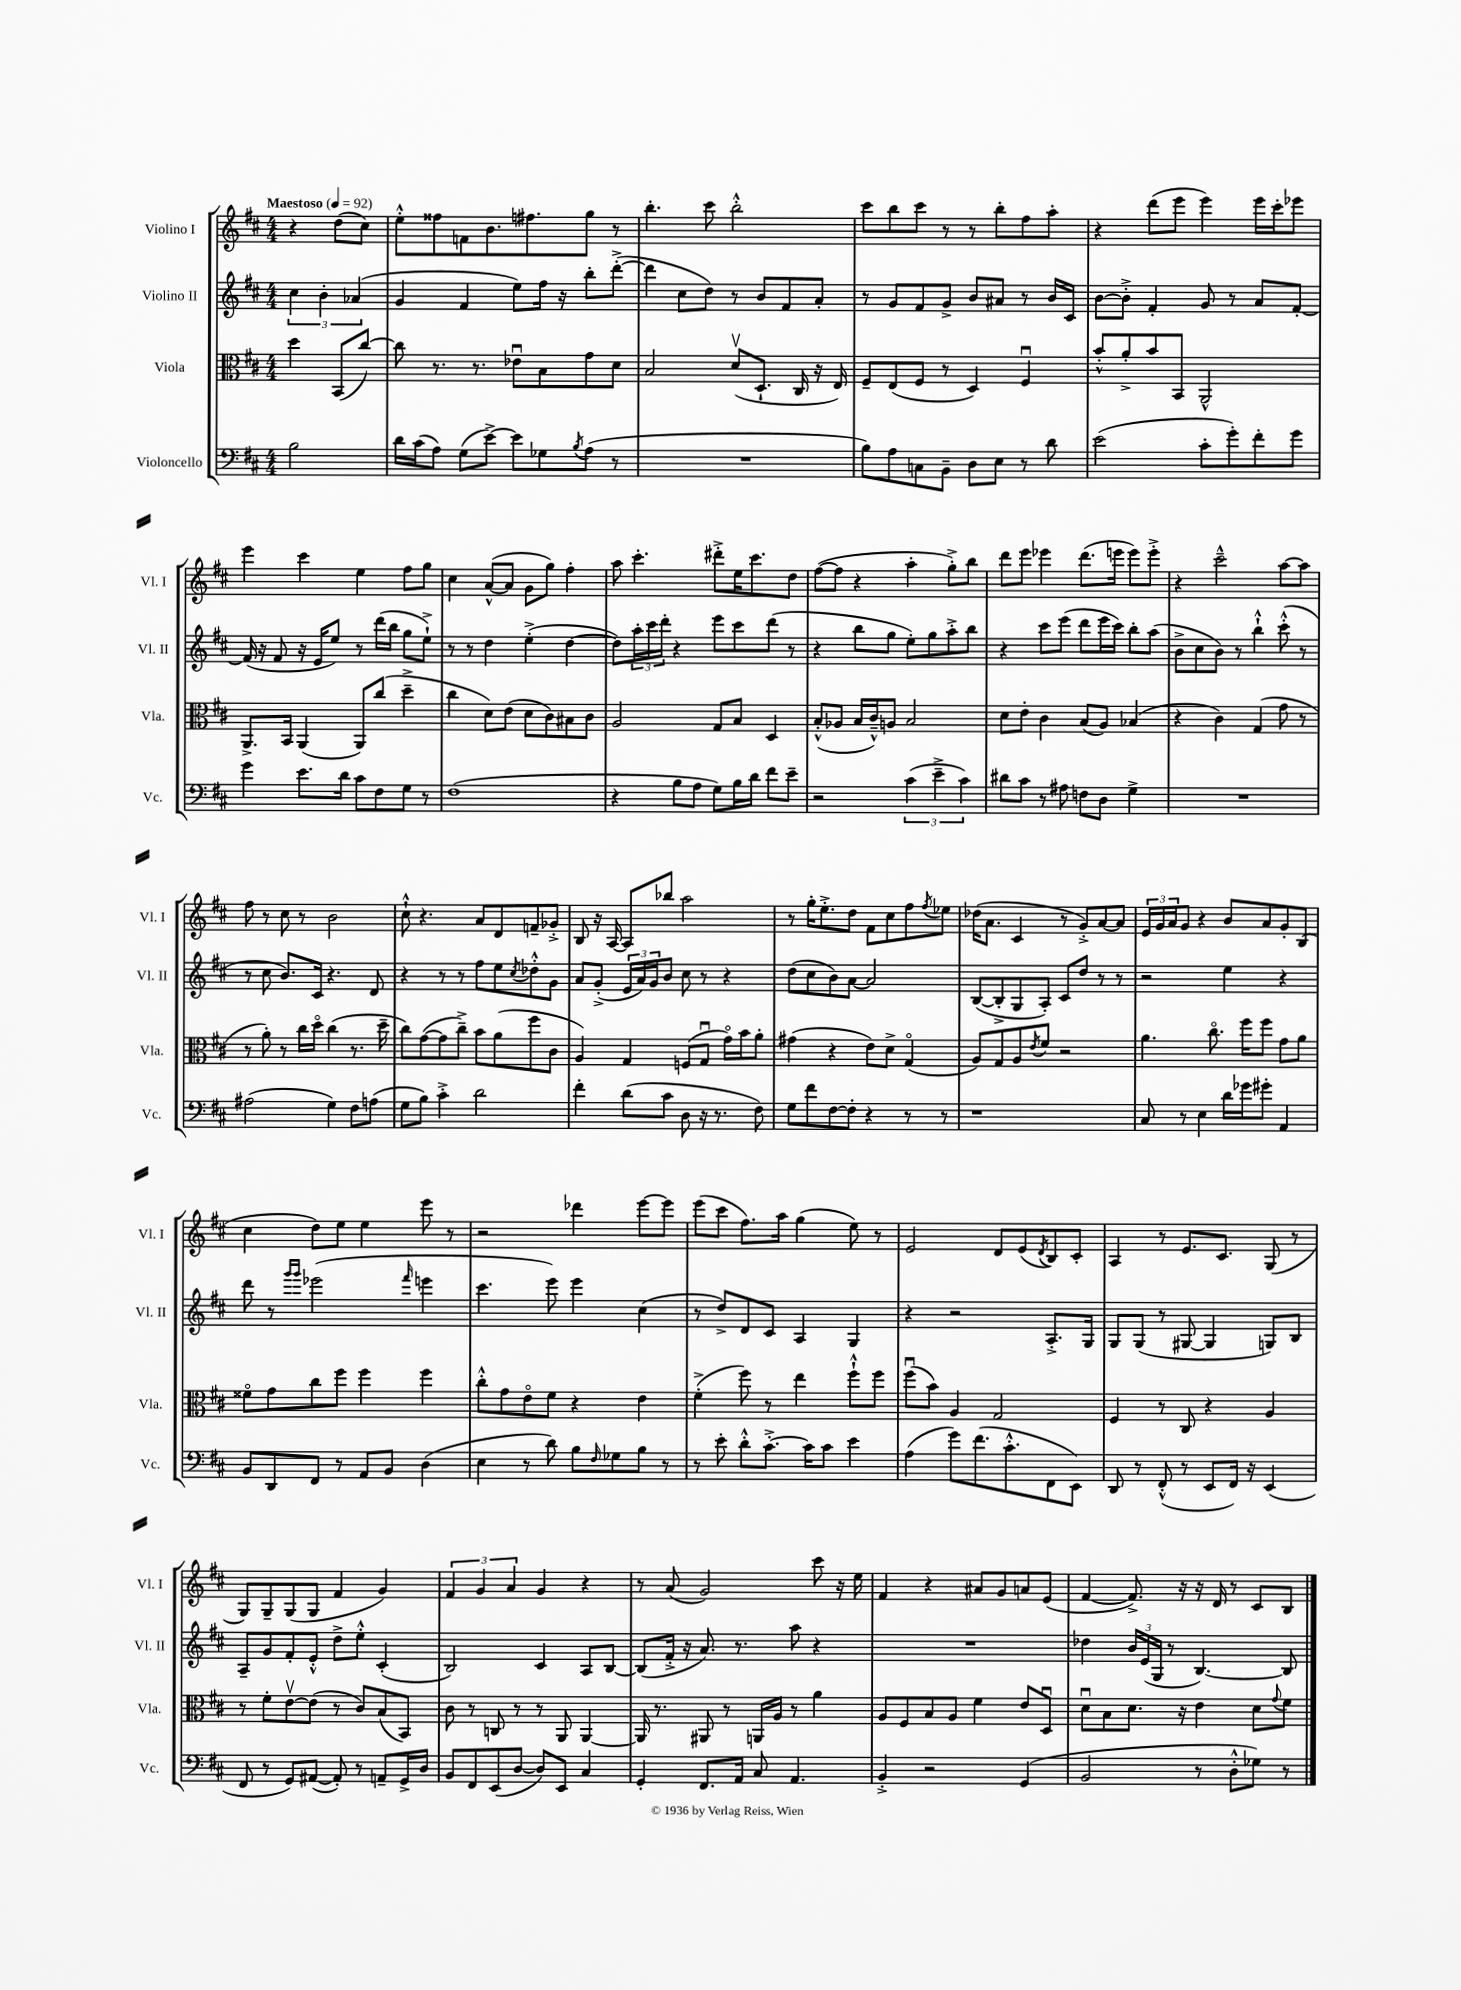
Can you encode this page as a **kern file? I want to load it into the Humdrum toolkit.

**kern	**kern	**kern	**kern
*part4	*part3	*part2	*part1
*staff4	*staff3	*staff2	*staff1
*I"Violoncello	*I"Viola	*I"Violino II	*I"Violino I
*I'Vc.	*I'Vla.	*I'Vl. II	*I'Vl. I
*clefF4	*clefC3	*clefG2	*clefG2
*k[f#c#]	*k[f#c#]	*k[f#c#]	*k[f#c#]
*M4/4	*M4/4	*M4/4	*M4/4
*MM92	*MM92	*MM92	*MM92
=	=	=	=
!	!	!	!LO:TX:a:B:t=Maestoso
2B\	4dd\	6cc#\	4r
.	.	6b'\	.
.	(8BB/L	.	(8dd\L
.	.	(6a-X/	.
.	[8cc#/J)	.	8cc#\J)
=1	=1	=1	=1
16d\LL	8cc#\]	4g/	8ee'^^\L
(16c#\J	.	.	.
8A\J)	8.r	.	8ff##X\
(8G\L	.	4f#/	8fn\
.	8.r	.	.
[8e^\J)	.	.	8.b\
8e\L]	8e-Xu\L	8ee\L)	.
.	.	.	8.ff#X\
8G-X\	8B\	16ff#\Jk	.
.	.	16r	.
8qB/	.	.	.
(8A\J	8g\	8bb'\L	8gg\J
8r	8d\J	([8ddd'^\J	8r
=2	=2	=2	=2
1r	2B/	4ddd\]	4.bb'\
.	.	8cc#\L	.
.	.	8dd\J)	8ccc#\
.	(8dv/L	8r	2bb'^^\
.	8.D`/J	8b/L	.
.	.	8f#/	.
.	16C#/	.	.
.	16r	8a'/J	.
.	16E/)	.	.
=3	=3	=3	=3
8B\L)	8F#~/L	8r	8ccc#\L
8A\	(8E/	8g/L	8bb\
8Cn\	8F#/J	8f#/	8ccc#\J
8BB~\J	8r	8g^/J	8r
8D\L	4D/)	8b/L	8r
8E\J	.	8a#X/J	8bb'\L
8r	4F#u/	8r	8ff#\
8d\	.	16b/LL	8aa'\J
.	.	16c#/JJ	.
=4	=4	=4	=4
(2e\	8b'^^/L	[8b\L	4r
.	8a'^/	8b'^\J]	.
.	8b/	4f#'/	(8ddd\L
.	8BB/J	.	8eee\J
8c#'\L	2AA^^/	8g/	4eee\)
8g'\)	.	8r	.
8f#'\	.	8a/L	16eee\LL
.	.	.	16ccc#'\J
8g\J	.	[8f#'/J	8eee-X\J
!!LO:LB:g=z
=5	=5	=5	=5
4g\	8.AA^/L	(16f#/]	4eee\
.	.	16r	.
.	.	8f#/	.
.	16BB/Jk	.	.
8.e\L	(4AA/	16r	4ccc#\
.	.	16e/KL	.
.	.	8ee/J)	.
16d\Jk	.	.	.
8c#\L	8AA/L)	8r	4ee\
8F#\	(8cc#/J	(16ddd\LL	.
.	.	16bb\JJ	.
8G\J	4dd~^\	8gg\L	8ff#\L
8r	.	8ee`^\J)	8gg\J
=6	=6	=6	=6
(1F#	4cc#\	8r	4cc#\
.	.	8r	.
.	8d\L)	4dd\	([8a^^/L
.	(8e\J	.	8a/J]
.	8d\L	(4ee'^\	8g\L
.	8c#\)	.	8gg\J)
.	8B#X\	[4dd\	4ff#'\
.	8c#\J	.	.
=7	=7	=7	=7
4r	2A/	8dd\L])	8aa\
.	.	24aa'\L	4.ccc#'\
.	.	24ccc#\	.
.	.	24ddd'\JJ	.
8B\L	.	4r	.
8A\J	.	.	.
8G\L)	8G/L	8eee\L	8ddd#X'^\L
16B\L	8B/J	8ccc#\	16ee\K
16d\JJ	.	.	8.ccc#\
8f#\L	4D/	(8ddd\J	.
8e~\J	.	8r	8dd\J
=8	=8	=8	=8
2r	(8B'^^/L	4r	([8ff#\L
.	8A-X/J	.	8ff#\J]
.	16B/LL	8bb\L	4r
.	16c#~^^/J)	.	.
.	8An/J	8gg\J	.
(6c#\	2B/	8ee'\L)	4aa'\
.	.	8gg\	.
6e~^\	.	.	.
.	.	8aa'^\	8gg'^\L)
6c#\)	.	.	.
.	.	8bb\J	8bb\J
=9	=9	=9	=9
8d#X\L	8d\L	4r	8ddd\L
8c#\J	8e'\J	.	8eee\J
8r	4c#\	8ccc#\L	4eee-X\
8A#X\	.	(8eee\J	.
8Fn\L	(8B/L	8ddd\L	(8.ddd\L
8D\J	8A/J)	16eee\L	.
.	.	16ccc#\JJ)	16eeen\Jk
4G^\	(4B-X/	8bb'\L	8eee\L)
.	.	(8aa\J	8eee'^\J
=10	=10	=10	=10
1r	4r	8b^\L	4r
.	.	8cc#\	.
.	4c#\)	8b\J)	2ccc#~^^\
.	.	8r	.
.	(4G/	4bb`^^\	.
.	8g\	(8ccc#'^^\	[8aa\L
.	8r	8r	8aa\J]
!!LO:LB:g=z
=11	=11	=11	=11
(2A#X\	8r	8r	8ff#\
.	8a'\)	8cc#\	8r
.	8r	8.b/L)	8cc#\
.	16cc#\LL	.	8r
.	16dd\JJ	16c#/Jk	.
4G\)	(4cc#\	4.r	2b\
8F#\L	8.r	.	.
(8An\J	.	8d/	.
.	16dd~\	.	.
=12	=12	=12	=12
8G\L	8cc#\L)	4r	8cc#`^^\
8B\J)	([8g\	.	4.r
4c#'^\	8g\]	8r	.
.	8cc#~^\J)	8r	.
2d\	8b\L	8ff#\L	8a/L
.	(8a\	8ee\	8d/
.	.	8qcc#/	.
.	8ff#\	8dd-X'^^\	8fn~/
.	8c#\J	8g\J	8g-X'^/J
=13	=13	=13	=13
4f#'\	4A/)	8a/L	8B/
.	.	(8g'^/J	16r
.	.	.	[16A/
(8d\L	4G/	24e/LL	8A/L]
.	.	24a/)	.
.	.	24g/J	.
8c#\J	.	8b/J	8bb-X/J
8D\	(8Fn/L	8cc#\	2aa\
16r	8Gu/J	8r	.
8.r	.	.	.
.	16g\LL)	4r	.
.	16b\J	.	.
8F#\)	8a'\J	.	.
=14	=14	=14	=14
8G\L	(4g#X\	(8dd\L	8r
8f#\	.	8cc#\	16gg'\KL
.	.	.	8.ee'^\
[8F#\	4r	8b\)	.
8F#'\J]	.	[8a\J	8dd\J
4r	8e\L)	2a/]	8f#\L
.	8d^\J	.	8cc#\
8r	(4G/	.	8ff#\
.	.	.	8qff#/
8r	.	.	8ee-X\J
=15	=15	=15	=15
1r	8A/L)	([8B/L	(16dd-X\KL
.	.	.	8.a\J
.	8G/	8B'^/]	.
.	8A/	8G/	4c#/
.	8qe/	.	.
.	8f#/J	8A'/J)	.
.	2r	8c#/L	8r
.	.	8dd/J	8g'^/L)
.	.	8r	[8a/
.	.	8r	8a/J]
=16	=16	=16	=16
8C#/	4.a\	2r	24e/LL
.	.	.	24g/
.	.	.	24a/J
8r	.	.	8g/J
4E\	.	.	4r
.	8.cc#\	.	.
16d\LL	.	4ee\	8b/L
16g-X\J	16ff#\KL	.	.
8g#X'\J	8ff#\J	.	8a/
4AA/	8g\L	4r	8g'/
.	8a\J	.	(8B/J
!!LO:LB:g=z
=17	=17	=17	=17
8BB/L	8f##X\L	8ddd\	4cc#\
8DD/	8g\	8r	.
.	.	16qqggg/LL	.
.	.	16qqggg/JJ	.
8FF#/J	8cc#\	(2eee-X\	8dd\L)
8r	8ff#\J	.	8ee\J
8AA/L	4ff#\	.	4ee\
8BB/J	.	.	.
.	.	16qqfff#/	.
(4D\	4ff#\	4eeen\	8eee\
.	.	.	8r
=18	=18	=18	=18
4E\	8cc#'^^\L	4.ccc#\	2r
.	8g\	.	.
8r	8e\	.	.
8d\)	8f#\J	8eee\)	.
8B\L	4r	4eee\	4ddd-X\
16qqF#/	.	.	.
8G-X\	.	.	.
8B\J	4e\	(4cc#\	[8eee\L
8r	.	.	8eee\J]
=19	=19	=19	=19
8r	(4f#'^\	8r	(8eee\L
8e'\	.	8dd^/L)	8ccc#\J
8d'^^\L	8ff#\)	8d/	8.ff#\L)
[8.c#'^\J	8r	8c#/J	.
.	.	.	16aa\Jk
.	4ee\	4A/	(4gg\
16c#\KL]	.	.	.
8c#\J	.	.	.
4e\	8ff#`^^\L	4G/	8ee\)
.	8ff#\J	.	8r
=20	=20	=20	=20
(4A\	(8ff#u\L	4r	2e/
.	8b\J)	.	.
8g\L)	4A/	2r	.
(8.f#\	.	.	.
.	2G/	.	8d/L
8.c#'^^\	.	.	.
.	.	.	(8e/
.	.	.	8qd/
8FF#\	.	8.A'^/L	8B/)
8EE\J)	.	.	8c#'/J
.	.	16G/Jk	.
=21	=21	=21	=21
8DD/	4F#/	8G/L	4A/
8r	.	(8G/J	.
(8FF#'^^/	8r	8r	8r
8r	8C#/	[8G#X/	8.e/L
8EE/L	4r	4G#/]	.
.	.	.	8.c#/J
16FF#/Jk)	.	.	.
16r	.	.	.
(4EE/	4A/	8Gn/L)	(8G/
.	.	8B/J	8r
!!LO:LB:g=z
=22	=22	=22	=22
8FF#/	8r	8A~/L	8G/L)
8r	8f#'\L	8g/	8G~/
8GG/L)	[8ev\	8f#'/	(8G/
([8AA#X/J	(8e\J]	8e'^^/J	8G/J
8AA#'/])	8r	8dd^\L	4f#/
8r	8c#/L)	8ee'^^\J	.
8AAn~/L	(8B/	(4c#'/	4g/)
16GG^/L	8BB/J)	.	.
16D/JJ	.	.	.
=23	=23	=23	=23
8BB/L	8c#\	2B/)	6f#/
8FF#/	8r	.	.
.	.	.	6g/
(8EE/	8Cn/	.	.
.	.	.	6a/
[8D/J	8r	.	.
8D/L])	8r	4c#/	4g/
8EE/J	8AA/	.	.
4C#/	[4AA/	8A/L	4r
.	.	[8B/J	.
=24	=24	=24	=24
4GG'/	16AA/]	(8B/L]	8r
.	8.r	.	.
.	.	16f#'^/Jk	(8a/
.	.	16r	.
8.FF#/L	8AA#X/	8.a/)	2g/)
.	8r	.	.
16AA/Jk	.	8.r	.
8C#/	16AAn/LL	.	.
.	16A/JJ	.	.
4.AA/	8r	8aa\	.
.	4a\	4r	8ccc#\
.	.	.	16r
.	.	.	16ee\
=25	=25	=25	=25
4BB'^/	8A/L	1r	4f#/
.	8F#/	.	.
2r	8B/	.	4r
.	8A/J	.	.
.	4f#\	.	8a#X/L
.	.	.	8g/
(4GG/	8e/L	.	8an/
.	8Du/J	.	(8e/J
=26	=26	=26	=26
2BB/	8du\L	4dd-X\	[4f#/
.	8B\	.	.
.	8.d\J	24b/LL	8.f#^/])
.	.	(24e/	.
.	.	24G/JJ	.
.	.	8r	.
.	16r	.	16r
8r	4e\	[4.B/)	16r
.	.	.	16d/
8D'^^\L	.	.	8r
8G-X\J)	8d\L	.	8c#/L
.	8qqg/	.	.
8r	8f#\J	8B/]	8B/J
==	==	==	==
*-	*-	*-	*-
